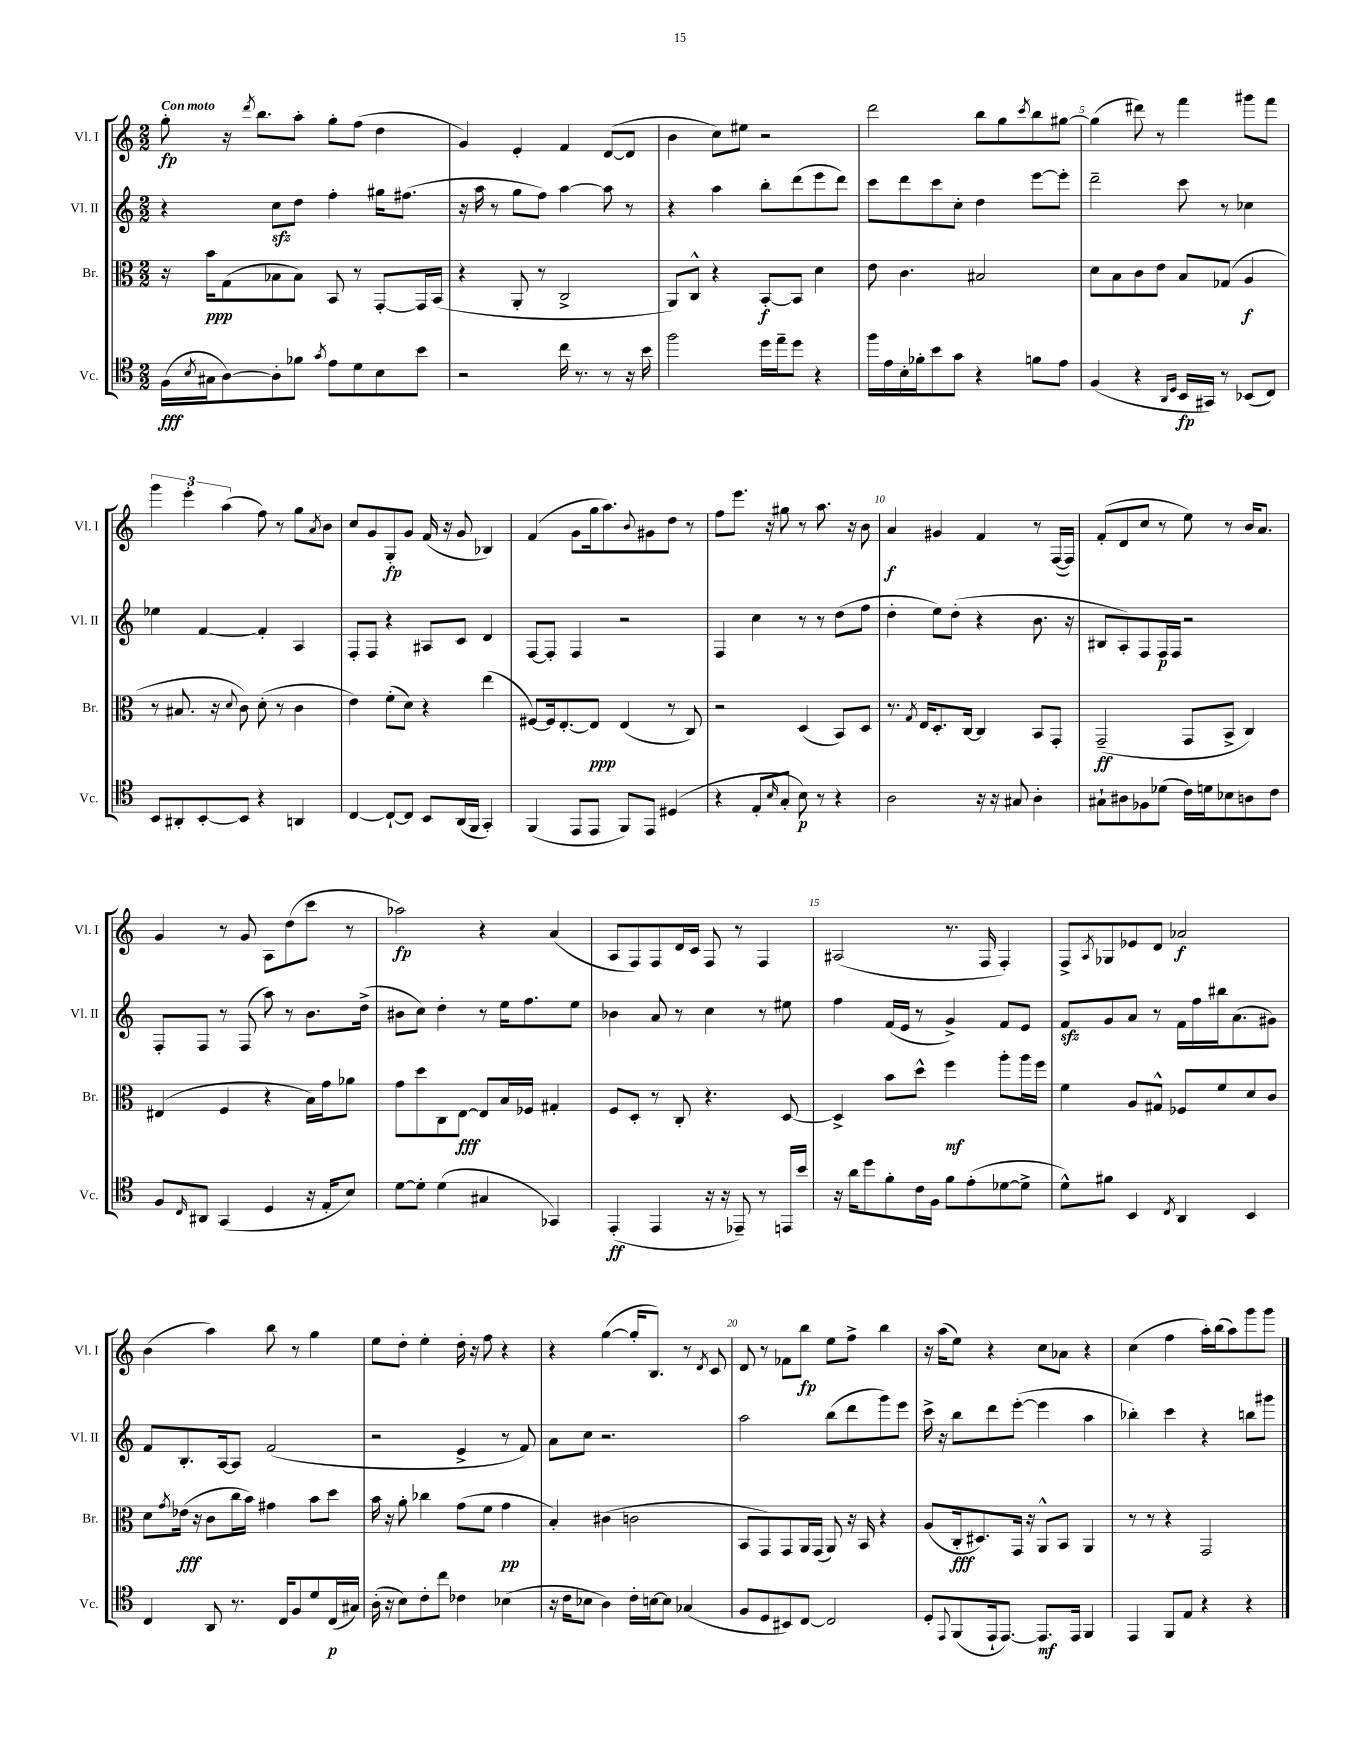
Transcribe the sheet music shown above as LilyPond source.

<<
\new StaffGroup <<
\new Staff = "s0" \with { instrumentName = "Vl. I" shortInstrumentName = "Vl. I" } {
    \clef treble \key c \major \numericTimeSignature \time 2/2 \tempo "Con moto"
    g''8-.\fp r16 \acciaccatura { d'''8 } b''8. a''8-. g''8-. f''8( d''4 |
    g'4) e'4-. f'4 d'8~( d'8 |
    b'4 c''8) eis''8 r2 |
    d'''2 b''8 g''8 \acciaccatura { c'''8 } b''8 gis''8~ |
    gis''4( dis'''8) r8 f'''4 gis'''8 f'''8 |
    \tuplet 3/2 { g'''4 e'''4-. a''4( } f''8) r8 g''8 \acciaccatura { a'8 } b'8 |
    c''8 g'8 g8-.\fp g'8 f'16( r16 g'8 bes4) |
    f'4( g'8 g''16 a''8.) \appoggiatura { b'8 } gis'8 d''8 r8 |
    f''8 e'''8. r16 gis''8 r8 a''8. r16 b'8 |
    a'4\f gis'4 f'4 r8 f16~( f16) |
    f'8-.( d'8 c''8 r8 e''8) r8 b'16 a'8. |
    g'4 r8 g'8 a8 d''8( c'''8 r8 |
    aes''2\fp) r4 a'4( |
    a8 f8) f8 d'16 c'16 f8 r8 f4 |
    ais2( r8. f16 f4-.) |
    f8-> \acciaccatura { a8 } ges8 ees'8 d'8 aes'2\f |
    b'4( a''4) b''8 r8 g''4 |
    e''8 d''8-. e''4-. d''16-. r16 f''8 r4 |
    r4 g''4~( g''16-. b8.) r8 \acciaccatura { d'8 } c'8 |
    d'8 r8 fes'8 b''8\fp e''8 f''8-> b''4 |
    r16 a''16( e''8) r4 c''8 aes'8 r4 |
    c''4( f''4 a''16-.) b''16( a''8) g'''8 g'''8 \bar "|." |
}
\new Staff = "s1" \with { instrumentName = "Vl. II" shortInstrumentName = "Vl. II" } {
    \clef treble \key c \major \numericTimeSignature \time 2/2
    r4 c''8\sfz d''8 f''4-. gis''16 fis''8.( |
    r16 a''16 r8 g''8 f''8) a''4~ a''8 r8 |
    r4 a''4 b''8-. d'''8( e'''8 d'''8) |
    c'''8 d'''8 c'''8 c''8-. d''4 e'''8~ e'''8-. |
    d'''2-- c'''8 r8 ces''4 |
    ees''4 f'4~ f'4-. a4 |
    f8-. f8 r4 ais8 c'8 d'4 |
    f8~ f8-. f4 r2 |
    f4 c''4 r8 r8 d''8( f''8 |
    d''4-. e''8) d''8-.( r4 b'8. r16 |
    bis8 a8-.) f8 f16\p f16 r2 |
    f8-. f8 r8 f8( a''8) r8 b'8. d''16->( |
    bis'8 c''8) d''4-. r8 e''16 f''8. e''8 |
    bes'4 a'8 r8 c''4 r8 eis''8 |
    f''4 f'16( e'16 r8 g'4->) f'8 e'8 |
    f'8\sfz g'8 a'8 r8 f'16 f''16 bis''16 a'8.( gis'8) |
    f'8 b8.-. a16~ a8 f'2( |
    r2 e'4-> r8 f'8) |
    a'8 c''8 r2. |
    a''2 b''8( d'''8 g'''8) e'''8 |
    c'''16-> r16 b''8 d'''8 e'''8~-.( e'''4 a''4 |
    bes''4-.) c'''4 r4 b''8 gis'''8 \bar "|." |
}
\new Staff = "s2" \with { instrumentName = "Br." shortInstrumentName = "Br." } {
    \clef alto \key c \major \numericTimeSignature \time 2/2
    r16 b'16\ppp g8( bes8 bes8) b,8 r8 g,8~-. g,16 b,16( |
    r4 a,8-. r8 c2-> |
    a,8) c8-^ r4 b,8~-.\f b,8 d'4 |
    e'8 c'4. bis2 |
    d'8 b8 c'8 e'8 b8 ges8( a4\f |
    r8 bis8. r16 \appoggiatura { d'8 } c'8) d'8-.( r8 c'4 |
    e'4) f'8-.( d'8) r4 e''4( |
    fis8~) fis16 e8.~-. e8\ppp e4( r8 c8) |
    r2 d4( b,8) d8 |
    r8. \acciaccatura { g8 } e16 d8.-. c16~ c4 b,8 g,8-. |
    g,2--\ff( g,8 b,8-> c4) |
    eis4( f4 r4 b16) g'16 aes'8 |
    g'8 d''8 c8 e8~\fff e8 b16 fes16 gis4-. |
    f8 d8-. r8 c8-. r4. d8~ |
    d4-> b'8 d''8-^ f''4\mf a''8-. a''16 f''16 |
    f'4 a8 gis8-^ fes8 f'8 d'8 c'8 |
    d'8 \acciaccatura { g'8 } ees'16\fff( r16 c'8 c''16 b'16) gis'4 b'8 d''8 |
    b'16 r16 a'8-. ces''4 g'8( f'8 g'4\pp |
    b4-.) cis'4( c'2 |
    b,8 g,8) g,8 a,16 g,16( a,8) r16 b,16 r4 |
    a8( c16-.\fff dis8.) g,16 r16 a,8-^ b,8 a,4 |
    r8 r8 r4 g,2 \bar "|." |
}
\new Staff = "s3" \with { instrumentName = "Vc." shortInstrumentName = "Vc." } {
    \clef tenor \key c \major \numericTimeSignature \time 2/2
    f16\fff( \acciaccatura { b8 } gis16 a8~) a8-. fes'8 \acciaccatura { g'8 } e'8 d'8 b8 b'8 |
    r2 c''16 r8. r8 r16 b'16 |
    f''2 d''16 e''16-- d''8 r4 |
    f''16 e'16 b16-. fes'16-. b'8 g'8 r4 f'8 e'8 |
    f4( r4 \grace { a,16 d16 } b,16\fp gis,16) r8 bes,8( c8) |
    b,8 ais,8-. b,8~-. b,8 r4 a,4 |
    c4~ c8~-! c8 b,8 a,16( f,16 g,4-.) |
    f,4( e,8 e,8 f,8) e,8 dis4( |
    r4 e8-. \grace { b16 } g8-. b8\p) r8 r4 |
    a2 r16 r16 gis8 a4-. |
    gis8-! ais8 fes8 des'8( c'16) d'16 bes8 a8 c'8 |
    f8 \grace { c16 } ais,8 g,4( d4 r16 e16-. b8) |
    d'8~ d'8-. d'4( gis4 ges,4) |
    e,4-.\ff( e,4 r16 r16 ees,8--) r8 e,16 b'16 |
    r16 a'16 d''8 f'8-. c'16 f16 f'8 e'8-.( des'8~ des'8-> |
    d'8-^) fis'8 b,4 \acciaccatura { c8 } a,4 b,4 |
    c4 a,8 r8. c16 f8 d'8 c16\p( gis16) |
    a16-.( r16 b8) c'8-. c''8 ces'4 bes4( |
    r16 c'16 bes8 a4) c'16-. b16~ b8 ges4( |
    f8 d8 bis,8) c8~ c2 |
    d8-. \appoggiatura { e,8 } f,8( e,16-! e,8.~) e,8.\mf e,16 f,4 |
    e,4 f,8 e8 r4 r4 \bar "|." |
}
>>
>>
\layout { \context { \Score \override BarNumber.break-visibility = ##(#f #t #t) barNumberVisibility = #(every-nth-bar-number-visible 5) } }
